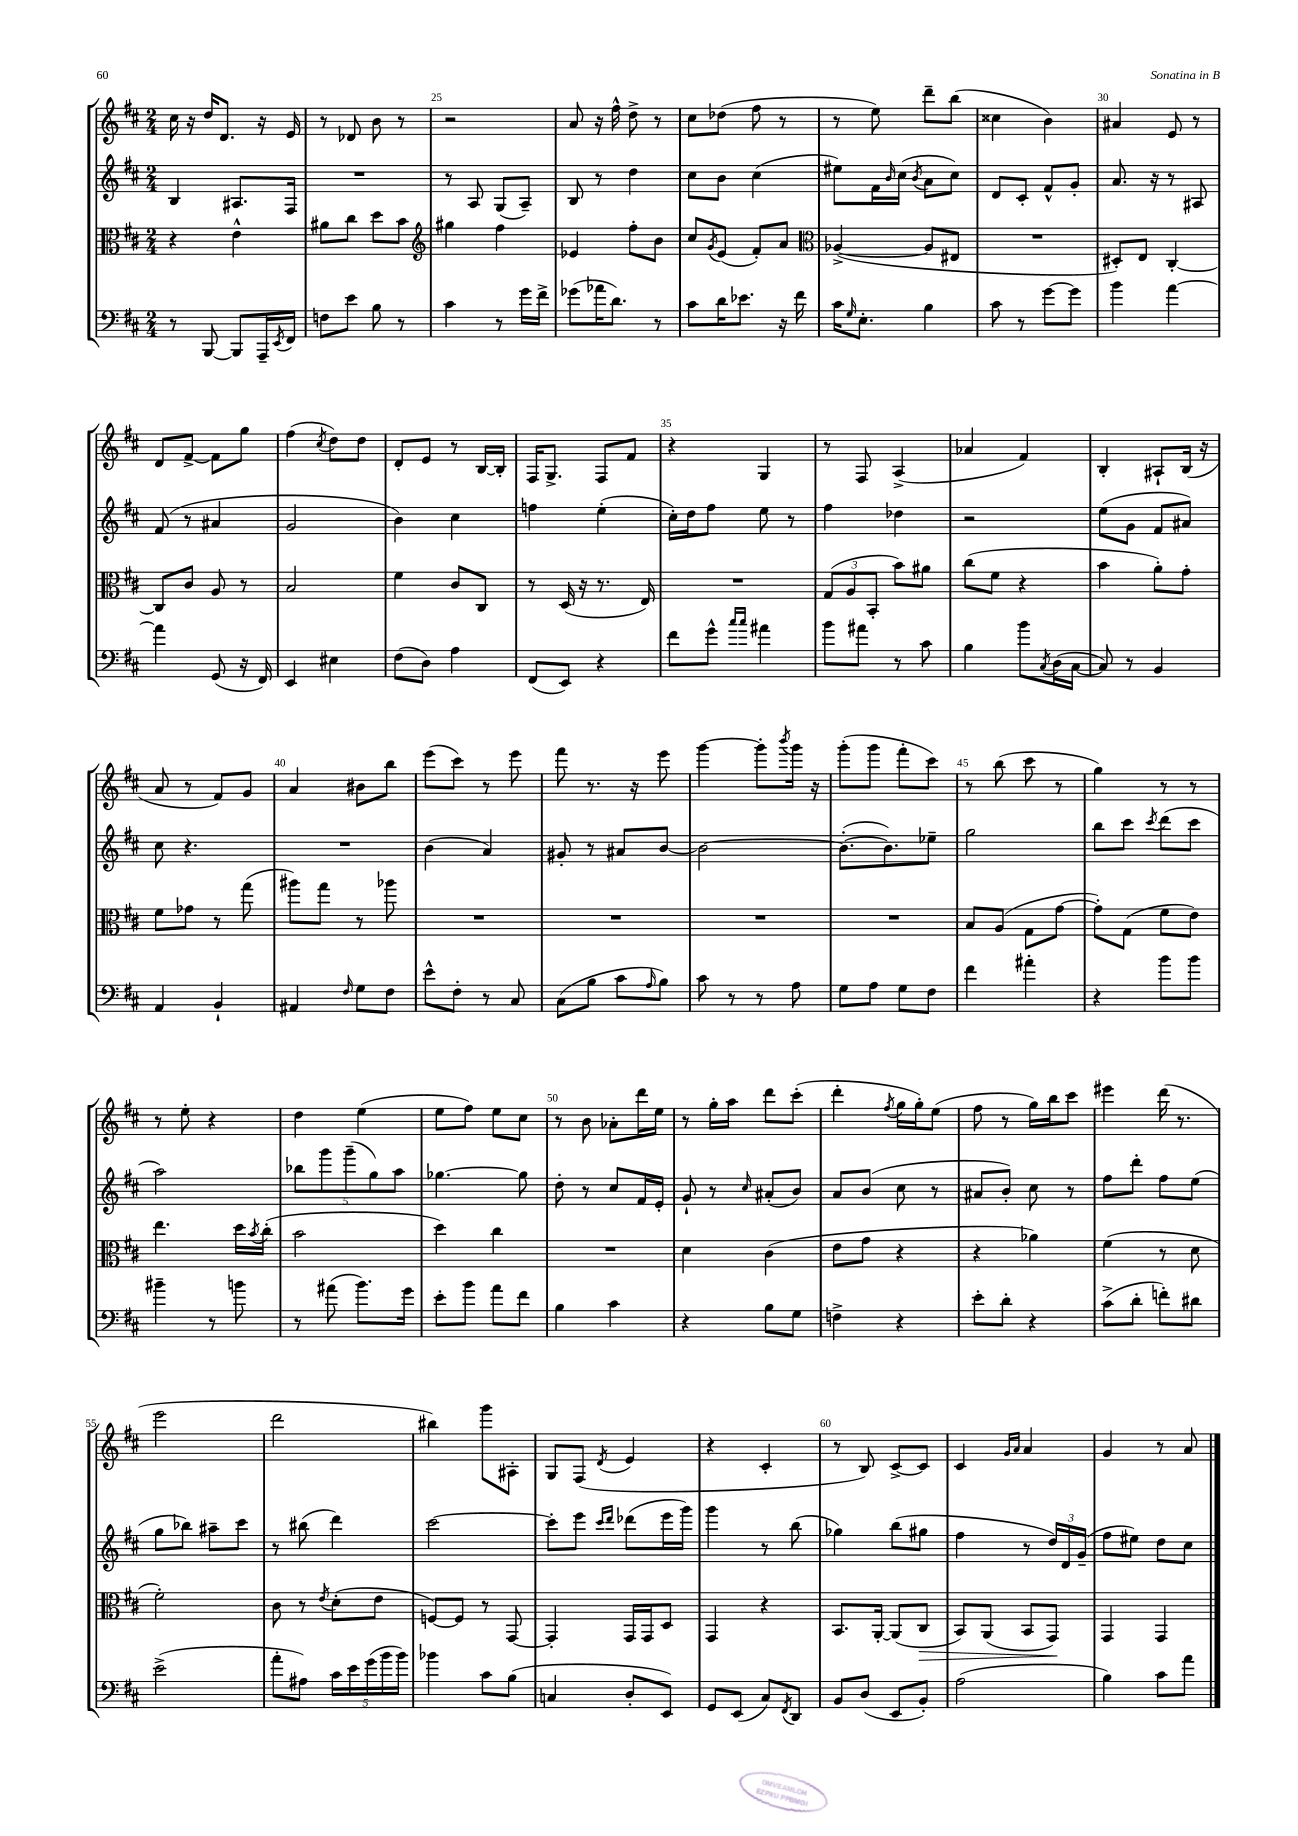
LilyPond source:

<<
\new StaffGroup <<
\new Staff = "s0" {
    \clef treble \key d \major \numericTimeSignature \time 2/4
    cis''16 r16 d''16 d'8. r16 e'16 |
    r8 des'8 b'8 r8 |
    r2 |
    a'8 r16 fis''16-^ d''8-> r8 |
    cis''8 des''8( fis''8 r8 |
    r8 e''8) d'''8-- b''8( |
    cisis''4 b'4) |
    ais'4 e'8 r8 |
    d'8 fis'8~-> fis'8 g''8 |
    fis''4( \acciaccatura { cis''8 } d''8) d''8 |
    d'8-. e'8 r8 b16~ b16-. |
    fis16 g8.-> fis8 fis'8 |
    r4 g4 |
    r8 fis8 a4->( |
    aes'4 fis'4) |
    b4-. ais8-! b16( r16 |
    a'8 r8 fis'8) g'8 |
    a'4 bis'8 b''8 |
    e'''8( cis'''8) r8 e'''8 |
    fis'''8 r8. r16 e'''8 |
    g'''4~ g'''8-. \acciaccatura { b'''8 } g'''16 r16 |
    g'''8-.( g'''8 fis'''8-. cis'''8) |
    r8 b''8( cis'''8 r8 |
    g''4) r8 r8 |
    r8 e''8-. r4 |
    d''4 e''4( |
    e''8 fis''8) e''8 cis''8 |
    r8 b'8 aes'8-. d'''16 e''16 |
    r8 g''16-. a''16 d'''8 cis'''8-.( |
    d'''4-. \acciaccatura { fis''8 } g''16 g''16-.) e''8( |
    fis''8 r8 g''16) b''16 cis'''8 |
    eis'''4 d'''16( r8. |
    e'''2 |
    d'''2 |
    bis''4) g'''8 ais8-. |
    g8 fis8( \acciaccatura { d'8 } e'4 |
    r4 cis'4-. |
    r8 b8) cis'8~-> cis'8 |
    cis'4 \grace { g'16 a'16 } a'4 |
    g'4 r8 a'8 \bar "|." |
}
\new Staff = "s1" {
    \clef treble \key d \major \numericTimeSignature \time 2/4
    b4 ais8. fis16 |
    R2 |
    r8 a8 g8( a8--) |
    b8 r8 d''4 |
    cis''8 b'8 cis''4( |
    eis''8) fis'16 \grace { b'16 } cis''16( \acciaccatura { b'8 } a'8 cis''8) |
    d'8 cis'8-. fis'8-^ g'8-. |
    a'8. r16 r8 ais8 |
    fis'8( r8 ais'4 |
    g'2 |
    b'4) cis''4 |
    f''4 e''4-.( |
    cis''16-.) d''16 fis''8 e''8 r8 |
    fis''4 des''4 |
    r2 |
    e''8( g'8 fis'8 ais'8) |
    cis''8 r4. |
    R2 |
    b'4( a'4) |
    gis'8-. r8 ais'8 b'8~ |
    b'2~ |
    b'8.~-.( b'8.) ees''8-- |
    g''2 |
    b''8 cis'''8 \acciaccatura { cis'''8 } d'''8( cis'''8 |
    a''2) |
    \tuplet 5/4 { bes''8 g'''8 g'''8--( g''8) a''8 } |
    ges''4.~ ges''8 |
    d''8-. r8 cis''8 fis'16 e'16-. |
    g'8-! r8 \grace { cis''16 } ais'8-.( b'8) |
    a'8 b'8( cis''8 r8 |
    ais'8 b'8-.) cis''8 r8 |
    fis''8 d'''8-. fis''8 e''8( |
    g''8 bes''8) ais''8-- cis'''8 |
    r8 bis''8( d'''4) |
    cis'''2~ |
    cis'''8-. e'''8 \grace { cis'''16 d'''16 } des'''8( e'''16 g'''16) |
    g'''4 r8 b''8( |
    ges''4) b''8( gis''8 |
    fis''4 r8 \tuplet 3/2 { d''16) d'16 g'16--( } |
    fis''8 eis''8) d''8 cis''8 \bar "|." |
}
\new Staff = "s2" {
    \clef alto \key d \major \numericTimeSignature \time 2/4
    r4 e'4-^ |
    ais'8 cis''8 d''8 b'8 |
    \clef treble gis''4 fis''4 |
    ees'4 fis''8-. b'8 |
    cis''8 \acciaccatura { g'8 } e'8( fis'8-.) a'8 |
    \clef alto aes4~->( aes8 eis8 |
    R2 |
    dis8-.) e8 cis4~-. |
    cis8 cis'8 a8 r8 |
    b2 |
    fis'4 cis'8 cis8 |
    r8 d16( r16 r8. e16) |
    R2 |
    \tuplet 3/2 { g8( a8 b,8-. } b'8) ais'8 |
    cis''8( fis'8 r4 |
    b'4 a'8-.) g'8-. |
    fis'8 ges'8 r8 g''8( |
    ais''8) g''8 r8 aes''8 |
    R2 |
    R2 |
    R2 |
    R2 |
    b8 a8( g8 g'8~ |
    g'8-.) g8( fis'8 e'8) |
    e''4. d''16 \acciaccatura { b'8 } cis''16-.( |
    b'2 |
    d''4) cis''4 |
    R2 |
    d'4 cis'4( |
    e'8 g'8 r4 |
    r4 aes'4) |
    fis'4( r8 d'8 |
    fis'2-.) |
    cis'8 r8 \acciaccatura { e'8 } d'8-.( e'8 |
    f8~) f8 r8 g,8~ |
    g,4-. g,16 g,16 d8 |
    g,4 r4 |
    b,8. a,16~-. a,8( cis8\> |
    b,8) a,8( b,8 g,8\!) |
    g,4 g,4 \bar "|." |
}
\new Staff = "s3" {
    \clef bass \key d \major \numericTimeSignature \time 2/4
    r8 b,,8~ b,,8 a,,16-- \acciaccatura { e,8 } fis,16 |
    f8 e'8 b8 r8 |
    cis'4 r8 g'16 fis'16-> |
    ges'8( aes'16 d'8.) r8 |
    cis'8 d'16 ees'8. r16 fis'16 |
    cis'16 \grace { g16 } e8.-. b4 |
    cis'8 r8 g'8~ g'8 |
    b'4 a'4~ |
    a'4 g,8( r16 fis,16) |
    e,4 eis4 |
    fis8( d8) a4 |
    fis,8( e,8) r4 |
    fis'8 g'8-^ \grace { cis''16 cis''16 } ais'4 |
    b'8 ais'8 r8 cis'8 |
    b4 b'8 \acciaccatura { cis8 } d16( cis16~ |
    cis8) r8 b,4 |
    a,4 b,4-! |
    ais,4 \grace { fis16 } g8 fis8 |
    e'8-^ fis8-. r8 cis8 |
    cis8( b8 cis'8 \grace { a16 } b8) |
    cis'8 r8 r8 a8 |
    g8 a8 g8 fis8 |
    fis'4 ais'4-. |
    r4 b'8 b'8 |
    bis'4-- r8 b'8 |
    r8 ais'8( b'8.) g'16 |
    e'8-. b'8 a'8 fis'8 |
    b4 cis'4 |
    r4 b8 g8 |
    f4-> r4 |
    e'8-. d'8-. r4 |
    cis'8->( d'8-. f'8-.) dis'8 |
    e'2->( |
    a'8-. ais8) \tuplet 5/4 { cis'16 e'16 g'16( b'16 b'16) } |
    bes'4 cis'8 b8( |
    c4 d8-. e,8) |
    g,8 e,8( cis8) \acciaccatura { fis,8 } d,8 |
    b,8 d8( e,8 b,8-.) |
    a2( |
    b4) cis'8 a'8 \bar "|." |
}
>>
>>
\layout { \context { \Score currentBarNumber = #23 \override BarNumber.break-visibility = ##(#f #t #t) barNumberVisibility = #(every-nth-bar-number-visible 5) } }
